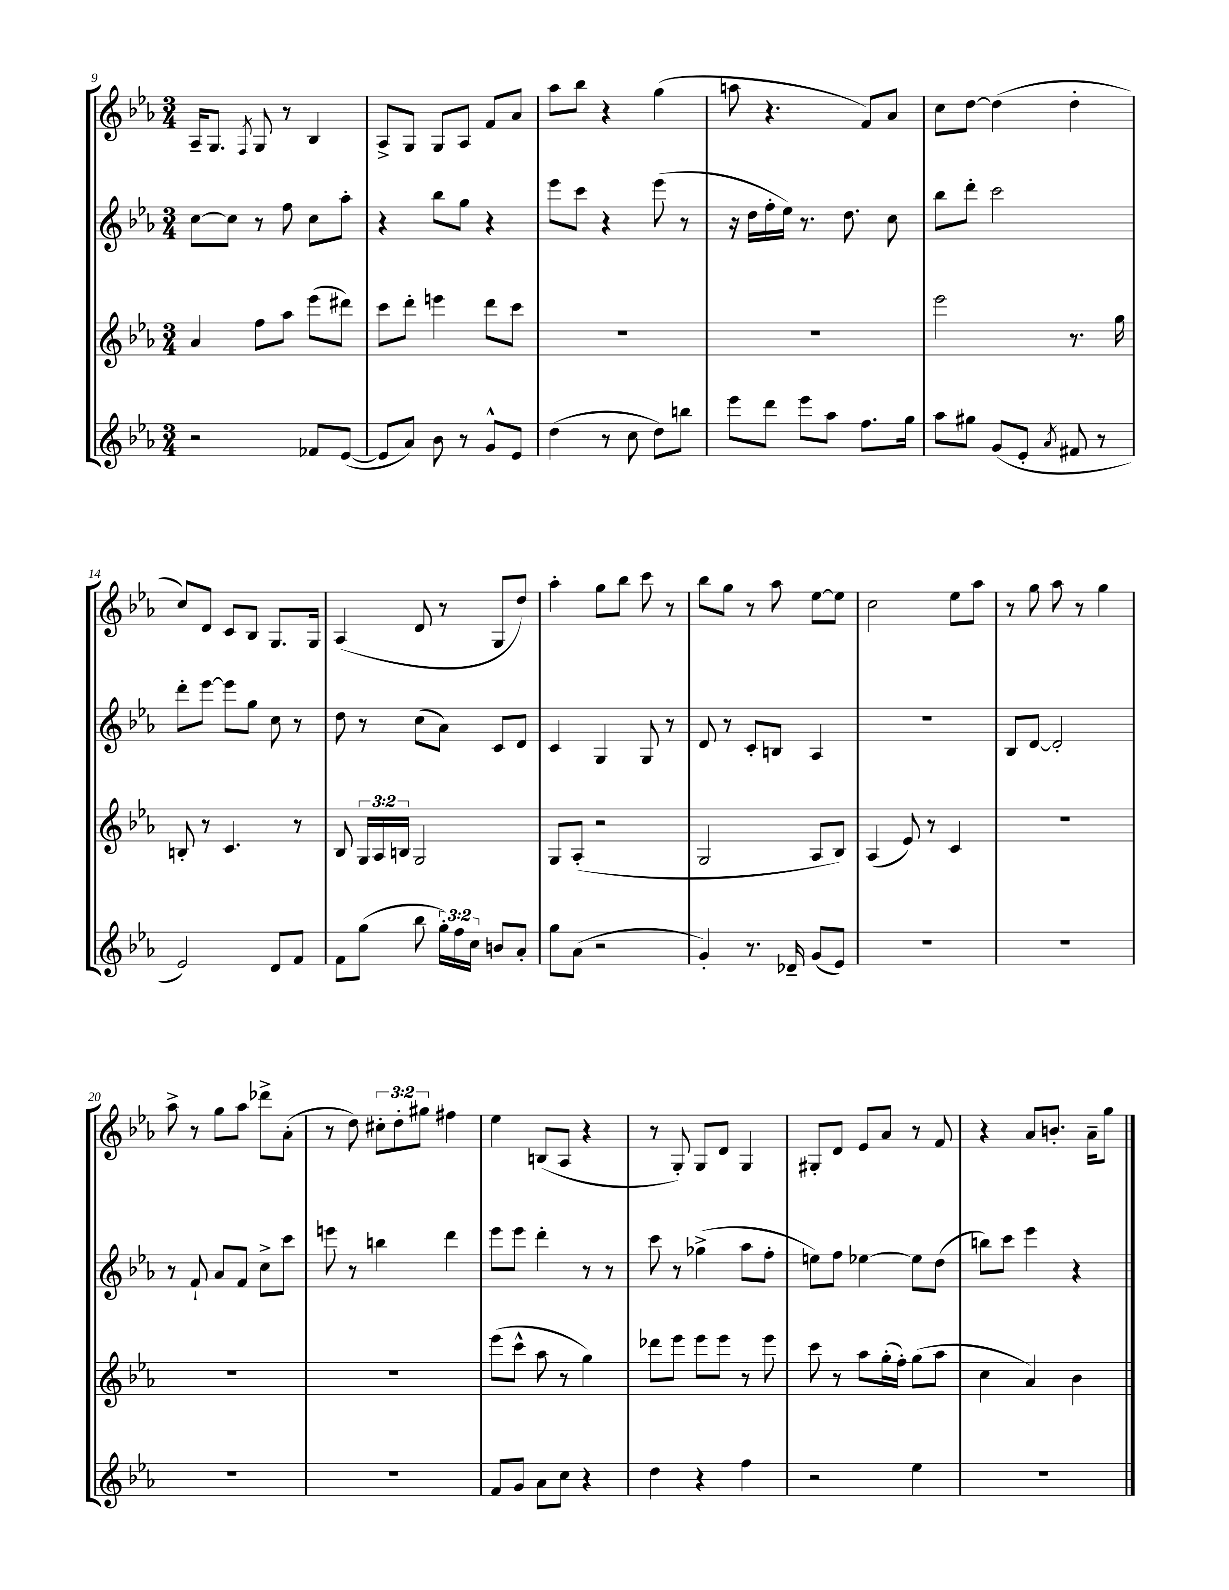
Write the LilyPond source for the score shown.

<<
\new StaffGroup <<
\new Staff = "s0" {
    \clef treble \key ees \major \numericTimeSignature \time 3/4 \override Staff.TupletNumber.text = #tuplet-number::calc-fraction-text
    \autoBeamOff aes16[-- g8.] \acciaccatura { f8 } g8 r8 bes4 |
    aes8[-> g8] g8[ aes8] f'8[ aes'8] |
    aes''8[ bes''8] r4 g''4( |
    a''8 r4. f'8[) aes'8] |
    c''8[ d''8]~ d''4( d''4-. |
    c''8[) d'8] c'8[ bes8] g8.[ g16] |
    aes4( d'8 r8 g8[ d''8]) |
    aes''4-. g''8[ bes''8] c'''8 r8 |
    bes''8[ g''8] r8 aes''8 ees''8[~ ees''8] |
    c''2 ees''8[ aes''8] |
    r8 g''8 aes''8 r8 g''4 |
    aes''8-> r8 g''8[ aes''8] des'''8[-> aes'8]-.( |
    r8 d''8) \tuplet 3/2 { cis''8[-. d''8-. gis''8] } fis''4 |
    ees''4 b8[( aes8] r4 |
    r8 g8-.) g8[ d'8] g4 |
    gis8[-. d'8] ees'8[ aes'8] r8 f'8 |
    r4 aes'8[ b'8.]-. aes'16[-- g''8] \bar "|." |
}
\new Staff = "s1" {
    \clef treble \key ees \major \numericTimeSignature \time 3/4
    \autoBeamOff c''8[~ c''8] r8 f''8 c''8[ aes''8]-. |
    r4 bes''8[ g''8] r4 |
    ees'''8[ c'''8] r4 ees'''8( r8 |
    r16 d''16[ f''16-. ees''16]) r8. d''8. c''8 |
    bes''8[ d'''8]-. c'''2 |
    d'''8[-. ees'''8]~ ees'''8[ g''8] c''8 r8 |
    d''8 r8 c''8[( aes'8]) c'8[ d'8] |
    c'4 g4 g8 r8 |
    d'8 r8 c'8[-. b8] aes4 |
    R2. |
    bes8[ d'8]~ d'2-. |
    r8 f'8-! aes'8[ f'8] c''8[-> c'''8] |
    e'''8 r8 b''4 d'''4 |
    ees'''8[ ees'''8] d'''4-. r8 r8 |
    c'''8 r8 ges''4->( aes''8[ f''8]-. |
    e''8[) f''8] ees''4~ ees''8[ d''8]( |
    b''8[) c'''8] ees'''4 r4 \bar "|." |
}
\new Staff = "s2" {
    \clef treble \key ees \major \numericTimeSignature \time 3/4 \override Staff.TupletNumber.text = #tuplet-number::calc-fraction-text
    \autoBeamOff aes'4 f''8[ aes''8] ees'''8[( dis'''8]) |
    c'''8[ d'''8]-. e'''4 d'''8[ c'''8] |
    R2. |
    R2. |
    ees'''2 r8. g''16 |
    b8-. r8 c'4. r8 |
    bes8 \tuplet 3/2 { g16[ aes16 b16] } g2 |
    g8[ aes8]-.( r2 |
    g2 aes8[ bes8]) |
    aes4( ees'8) r8 c'4 |
    R2. |
    R2. |
    R2. |
    ees'''8[( c'''8]-^ aes''8 r8 g''4) |
    des'''8[ ees'''8] ees'''8[ ees'''8] r8 ees'''8 |
    c'''8 r8 aes''8[ g''16-.( f''16]-.) g''8[( aes''8] |
    c''4 aes'4) bes'4 \bar "|." |
}
\new Staff = "s3" {
    \clef treble \key ees \major \numericTimeSignature \time 3/4 \override Staff.TupletNumber.text = #tuplet-number::calc-fraction-text
    \autoBeamOff r2 fes'8[ ees'8]~( |
    ees'8[ aes'8]) bes'8 r8 g'8[-^ ees'8] |
    d''4( r8 c''8 d''8[) b''8] |
    ees'''8[ d'''8] ees'''8[ aes''8] f''8.[ g''16] |
    aes''8[ gis''8] g'8[( ees'8]-. \acciaccatura { aes'8 } fis'8 r8 |
    ees'2) d'8[ f'8] |
    f'8[ g''8]( bes''8 \tuplet 3/2 { g''16[-.) f''16 c''16] } b'8[ aes'8]-. |
    g''8[ aes'8]( r2 |
    g'4-.) r8. des'16-- g'8[( ees'8]) |
    R2. |
    R2. |
    R2. |
    R2. |
    f'8[ g'8] aes'8[ c''8] r4 |
    d''4 r4 f''4 |
    r2 ees''4 |
    R2. \bar "|." |
}
>>
>>
\layout { \context { \Score currentBarNumber = #9 } }
